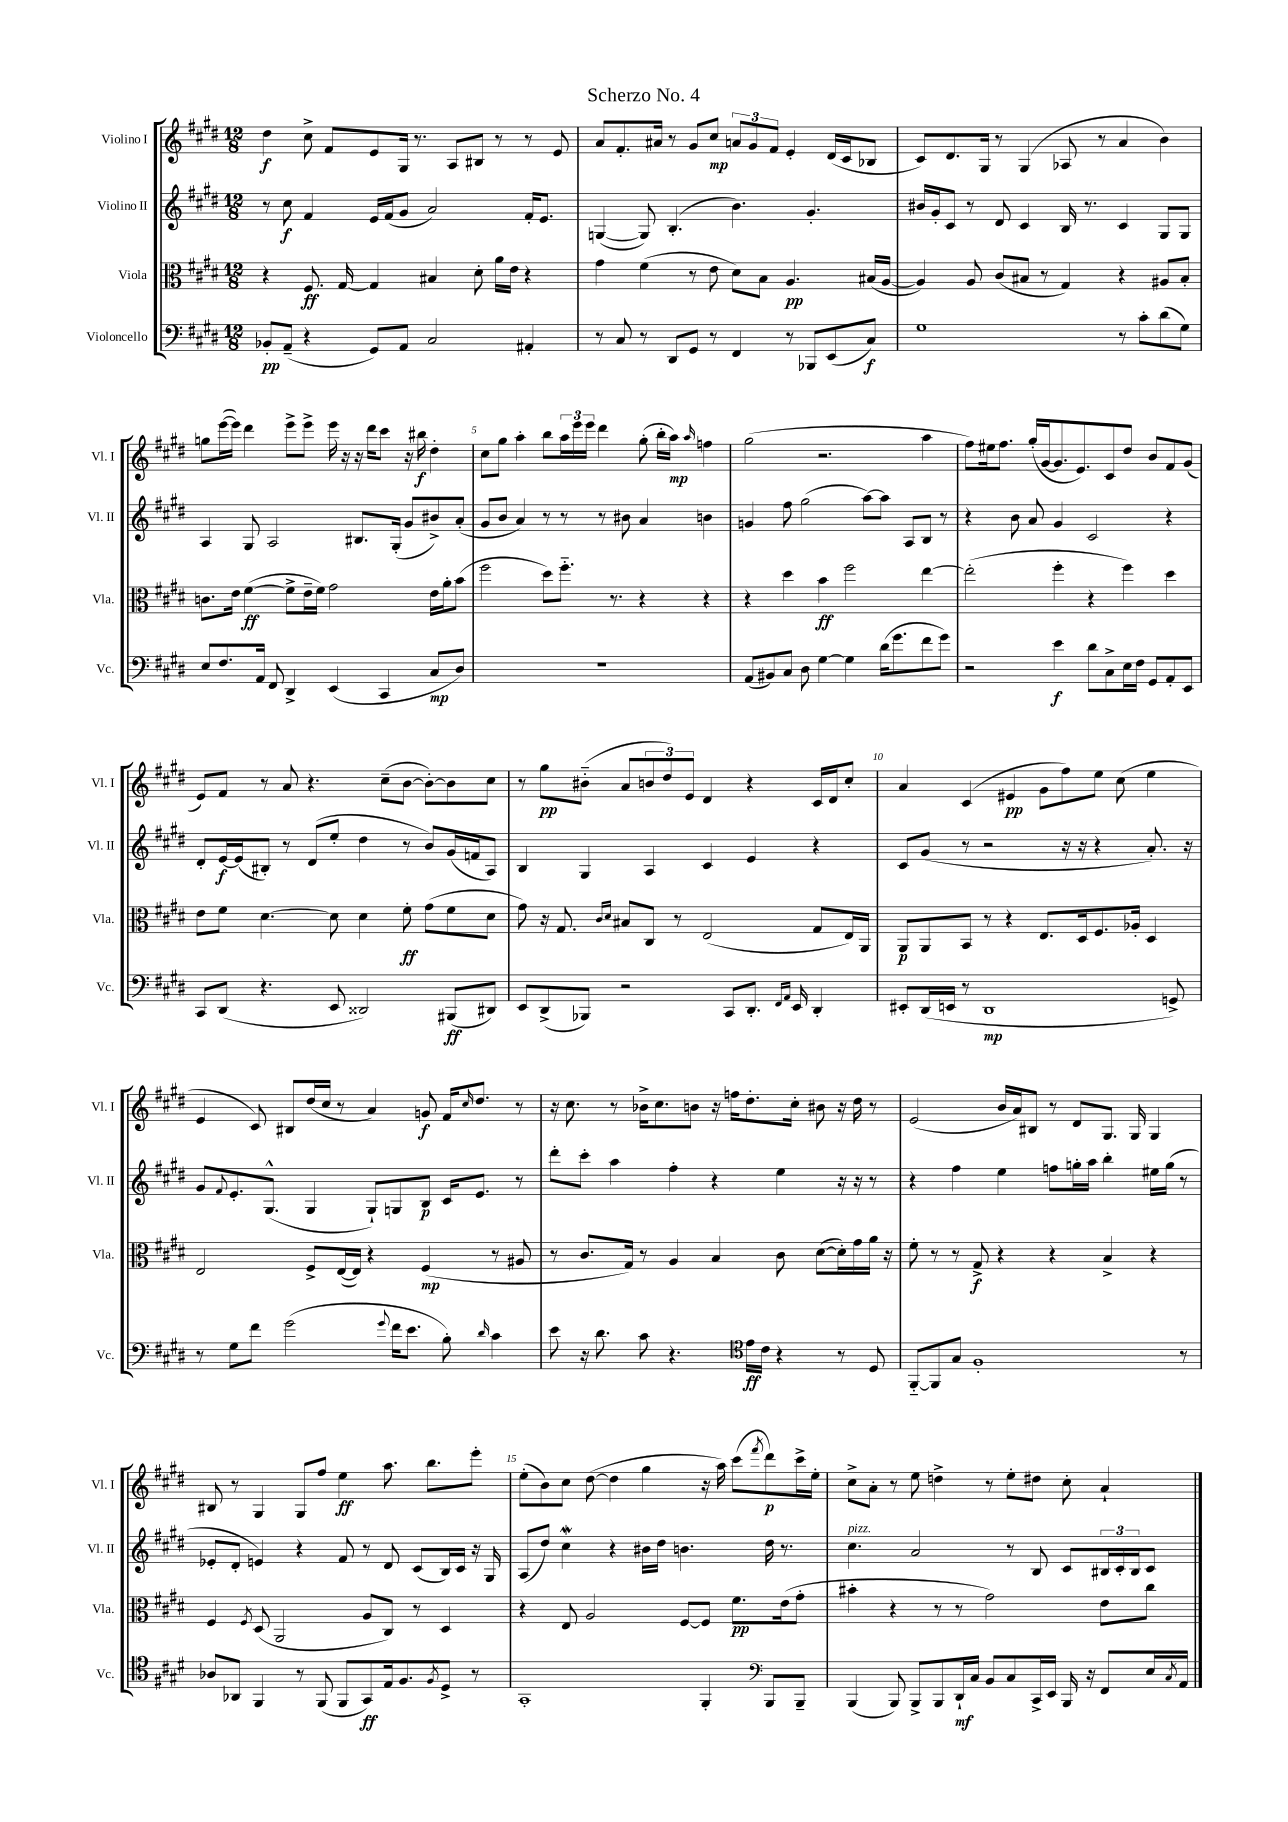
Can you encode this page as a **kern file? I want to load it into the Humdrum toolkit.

**kern	**dynam	**kern	**dynam	**kern	**dynam	**kern	**dynam
*part4	*part4	*part3	*part3	*part2	*part2	*part1	*part1
*staff4	*staff4	*staff3	*staff3	*staff2	*staff2	*staff1	*staff1
*I"Violoncello	*	*I"Viola	*	*I"Violino II	*	*I"Violino I	*
*I'Vc.	*	*I'Vla.	*	*I'Vl. II	*	*I'Vl. I	*
*clefF4	*	*clefC3	*	*clefG2	*	*clefG2	*
*k[f#c#g#d#]	*	*k[f#c#g#d#]	*	*k[f#c#g#d#]	*	*k[f#c#g#d#]	*
*M12/8	*	*M12/8	*	*M12/8	*	*M12/8	*
=1	=1	=1	=1	=1	=1	=1	=1
8BB-X'/L	pp	4r	.	8r	.	4dd#\	f
(8AA~/J	.	.	.	8cc#\	f	.	.
4r	.	8.F#/	ff	4f#/	.	8cc#^\	.
.	.	.	.	.	.	8f#/L	.
.	.	[16G#/	.	.	.	.	.
8GG#/L)	.	4G#/]	.	16e/LL	.	8e/	.
.	.	.	.	(16f#/J	.	.	.
8AA/J	.	.	.	8g#/J	.	16G#/Jk	.
.	.	.	.	.	.	8.r	.
2C#/	.	4B#X/	.	2a/)	.	.	.
.	.	.	.	.	.	8A/L	.
.	.	8d#'\	.	.	.	8B#X/J	.
.	.	16a\LL	.	.	.	8r	.
.	.	16e\JJ	.	.	.	.	.
4AA#X'/	.	4r	.	16f#'/KL	.	8r	.
.	.	.	.	8.e/J	.	.	.
.	.	.	.	.	.	8e/	.
=2	=2	=2	=2	=2	=2	=2	=2
8r	.	4g#\	.	([4Gn/	.	8a/L	.
8C#/	.	.	.	.	.	8.f#'/	.
8r	.	(4f#\	.	8G/])	.	.	.
.	.	.	.	.	.	16a#X/Jk	.
8DD#/L	.	.	.	(4.B'/	.	8r	.
8GG#/J	.	8r	.	.	.	8g#/L	.
8r	.	8e\	.	.	.	8cc#/J	mp
4FF#/	.	8d#\L)	.	4.b\)	.	12an/L	.
.	.	.	.	.	.	12g#/	.
.	.	8B\J	.	.	.	.	.
.	.	.	.	.	.	12f#/J	.
8r	.	4.A/	pp	.	.	4e'/	.
8BBB-X/L	.	.	.	4.g#'/	.	.	.
(8EE/	.	.	.	.	.	(16d#/LL	.
.	.	.	.	.	.	16c#/J	.
8C#/J)	f	(16B#X/LL	.	.	.	8B-X/J	.
.	.	[16A/JJ	.	.	.	.	.
=3	=3	=3	=3	=3	=3	=3	=3
1G#	.	4A/])	.	16b#X/LL	.	8c#/L)	.
.	.	.	.	16g#'/J	.	.	.
.	.	.	.	8c#/J	.	8.d#/	.
.	.	8A/	.	8r	.	.	.
.	.	.	.	.	.	16G#/Jk	.
.	.	(8c#/L	.	8d#/	.	8r	.
.	.	8B#X/J	.	4c#/	.	(4G#/	.
.	.	8r	.	.	.	.	.
.	.	4G#/)	.	16B/	.	8A-X/	.
.	.	.	.	8.r	.	.	.
.	.	.	.	.	.	8r	.
8r	.	4r	.	4c#/	.	4a/	.
8c#'\L	.	.	.	.	.	.	.
(8d#\	.	8A#X/L	.	8G#/L	.	4b\)	.
8G#\J)	.	8B#'/J	.	8G#/J	.	.	.
!!LO:LB:g=z
=4	=4	=4	=4	=4	=4	=4	=4
8E/L	.	8.cn\L	.	4A/	.	8ggn\L	.
8.F#/	.	.	.	.	.	([16eee\L	.
.	.	16e\Jk	.	.	.	16eee\JJ])	.
.	.	([4f#\	ff	8G#/	.	4ddd#\	.
16AA/Jk	.	.	.	.	.	.	.
8FF#/	.	.	.	2A/	.	.	.
4DD#^/	.	8f#^\L]	.	.	.	8eee^\L	.
.	.	16e~\L	.	.	.	8eee^\J	.
.	.	16f#\JJ)	.	.	.	.	.
(4EE/	.	2g#\	.	.	.	16eee\	.
.	.	.	.	.	.	16r	.
.	.	.	.	8.B#X/L	.	16r	.
.	.	.	.	.	.	16ddd#\KL	.
4CC#/	.	.	.	.	.	8ccc#\J	.
.	.	.	.	(16G#'/Jk	.	.	.
.	.	.	.	8g#/L	.	16r	.
.	.	.	.	.	.	16bb#X\	f
8C#/L	mp	16e\LL	.	8b#X^/)	.	4dd#'\	.
.	.	16a'\J	.	.	.	.	.
8D#/J)	.	(8b\J	.	(8a'/J	.	.	.
=5	=5	=5	=5	=5	=5	=5	=5
1.r	.	2ff#\	.	8g#/L	.	8cc#\L	.
.	.	.	.	8b/J	.	8gg#\J	.
.	.	.	.	4a/)	.	4aa'\	.
.	.	8dd#\L)	.	8r	.	8bb\L	.
.	.	8.ff#\J	.	8r	.	24aa\L	.
.	.	.	.	.	.	24eee\	.
.	.	.	.	.	.	24eee\JJ	.
.	.	.	.	8r	.	4ddd#\	.
.	.	8.r	.	.	.	.	.
.	.	.	.	8b#X\	.	.	.
.	.	4r	.	4a/	.	(8gg#'\	.
.	.	.	.	.	.	16bb'\LL	.
.	.	.	.	.	.	16aa\JJ)	mp
.	.	.	.	.	.	16qqaa/	.
.	.	4r	.	4bn\	.	4ffn\	.
=6	=6	=6	=6	=6	=6	=6	=6
(8AA/L	.	4r	.	4gn/	.	(2gg#\	.
8BB#X/)	.	.	.	.	.	.	.
8C#/J	.	4dd#\	.	8ff#\	.	.	.
8D#\	.	.	.	(2gg#\	.	.	.
[4G#\	.	4b\	ff	.	.	2.r	.
4G#\]	.	2ff#\	.	.	.	.	.
.	.	.	.	[8aa\L)	.	.	.
(16d#\KL	.	.	.	8aa\J]	.	.	.
8.g#\	.	.	.	.	.	.	.
.	.	.	.	8A/L	.	.	.
8f#\	.	[4ee\	.	8B/J	.	4aa\	.
8g#\J)	.	.	.	8r	.	.	.
=7	=7	=7	=7	=7	=7	=7	=7
2r	.	(2ee'\]	.	4r	.	8ff#\L)	.
.	.	.	.	.	.	16ee#X\k	.
.	.	.	.	.	.	8.ff#\J	.
.	.	.	.	8b\	.	.	.
.	.	.	.	8a/	.	(16gg#'/LL	.
.	.	.	.	.	.	[16g#/J	.
4e\	f	4ff#'\	.	4g#/	.	8.g#/]	.
.	.	.	.	.	.	8.e/)	.
8d#\L	.	4r	.	2c#/	.	.	.
8C#^\	.	.	.	.	.	8c#/	.
16E\L	.	4ff#\)	.	.	.	8dd#/J	.
16F#\JJ	.	.	.	.	.	.	.
8GG#/L	.	.	.	.	.	8b/L	.
8AA'/	.	4dd#\	.	4r	.	8f#/	.
8EE/J	.	.	.	.	.	(8g#/J	.
!!LO:LB:g=z
=8	=8	=8	=8	=8	=8	=8	=8
8CC#/L	.	8e\L	.	8d#'/L	.	8e/L)	.
(8DD#/J	.	8f#\J	.	[16e/L	f	8f#/J	.
.	.	.	.	(16e/J]	.	.	.
4.r	.	[4.d#\	.	8B#X'/J)	.	8r	.
.	.	.	.	8r	.	8a/	.
.	.	.	.	(8d#/L	.	4.r	.
8EE/	.	8d#\]	.	8ee'/J	.	.	.
2DD##X/)	.	4d#\	.	4dd#\	.	.	.
.	.	.	.	.	.	(8cc#~\L	.
.	.	8f#'\	ff	8r	.	[8b\J	.
.	.	(8g#\L	.	8b/L)	.	8b'\L_)	.
(8BBB#X/L	ff	8f#\	.	(16g#/L	.	8b\]	.
.	.	.	.	16fn/J	.	.	.
8DD#X/J)	.	8d#\J	.	8A/J)	.	8cc#\J	.
=9	=9	=9	=9	=9	=9	=9	=9
8EE/L	.	8g#\)	.	4B/	.	8r	.
(8DD#^/	.	16r	.	.	.	8gg#\L	pp
.	.	8.G#/	.	.	.	.	.
8BBB-X/J)	.	.	.	4G#/	.	(8b#X\J	.
.	.	16qqc#/LL	.	.	.	.	.
.	.	16qqd#/JJ	.	.	.	.	.
2r	.	8B#X/L	.	.	.	8a/L	.
.	.	8C#/J	.	4A/	.	12bn/	.
.	.	.	.	.	.	12dd#/)	.
.	.	8r	.	.	.	.	.
.	.	.	.	.	.	12e/J	.
.	.	(2E/	.	4c#/	.	4d#/	.
8CC#/L	.	.	.	.	.	.	.
8.DD#'/J	.	.	.	4e/	.	4r	.
16qqFF#/LL	.	.	.	.	.	.	.
16qqAA/JJ	.	.	.	.	.	.	.
16EE/	.	.	.	.	.	.	.
4DD#'/	.	8G#/L	.	4r	.	16c#/LL	.
.	.	.	.	.	.	16d#/J	.
.	.	16E/L)	.	.	.	8cc#'/J	.
.	.	16AA/JJ	.	.	.	.	.
=10	=10	=10	=10	=10	=10	=10	=10
8EE#X'/L	.	8AA/L	p	8c#/L	.	4a/	.
(16DD#/L	.	8AA/	.	(8g#/J	.	.	.
16EEn/JJ	.	.	.	.	.	.	.
8r	.	8BB/J	.	8r	.	(4c#/	.
1DD#	mp	8r	.	2r	.	.	.
.	.	4r	.	.	.	4e#X/	pp
.	.	8.E/L	.	.	.	8g#\L	.
.	.	.	.	16r	.	8ff#\)	.
.	.	16D#/k	.	16r	.	.	.
.	.	8.F#/	.	4r	.	8ee\J	.
.	.	.	.	.	.	(8cc#\	.
.	.	16A-X'/Jk	.	.	.	.	.
.	.	4D#/	.	8.a'/)	.	4ee\	.
8GGn^/)	.	.	.	.	.	.	.
.	.	.	.	16r	.	.	.
!!LO:LB:g=z
=11	=11	=11	=11	=11	=11	=11	=11
8r	.	2E/	.	8g#/L	.	4e/	.
.	.	.	.	8qqf#/	.	.	.
8G#\L	.	.	.	8.e'/	.	.	.
8f#\J	.	.	.	.	.	8c#/)	.
.	.	.	.	(8.G#^^/J	.	.	.
(2g#\	.	.	.	.	.	8B#X/L	.
.	.	8F#^/L	.	4G#/	.	(16dd#/L	.
.	.	.	.	.	.	16cc#/JJ	.
.	.	([16E/L	.	.	.	8r	.
.	.	16E/JJ])	.	.	.	.	.
.	.	4r	.	8G#`/L)	.	4a/)	.
8qqg#/	.	.	.	.	.	.	.
16f#\KL	.	.	.	8Gn/	.	.	.
8.e\J	.	.	.	.	.	.	.
.	.	(4F#/	mp	8B/J	p	8gn/	f
8B'\)	.	.	.	16c#/KL	.	16f#/KL	.
.	.	.	.	.	.	16qqcc#/	.
.	.	.	.	8.e/J	.	8.dd#/J	.
16qqd#/	.	.	.	.	.	.	.
4c#\	.	8r	.	.	.	.	.
.	.	8A#X/	.	8r	.	8r	.
=12	=12	=12	=12	=12	=12	=12	=12
8e\	.	8r	.	8ddd#'\L	.	16r	.
.	.	.	.	.	.	8.cc#\	.
16r	.	8.c#/L	.	8ccc#'\J	.	.	.
8.d#\	.	.	.	.	.	.	.
.	.	.	.	4aa\	.	8r	.
.	.	16G#/Jk)	.	.	.	.	.
8c#\	.	8r	.	.	.	16b-X^\KL	.
.	.	.	.	.	.	8.cc#\	.
4.r	.	4A/	.	4ff#'\	.	.	.
.	.	.	.	.	.	8bn\J	.
.	.	4B/	.	4r	.	16r	.
.	.	.	.	.	.	16ffn\KL	.
*clefC4	*	*	*	*	*	*	*
16e\LL	ff	.	.	.	.	8.dd#'\	.
16c#\JJ	.	.	.	.	.	.	.
4r	.	8c#\	.	4ee\	.	.	.
.	.	.	.	.	.	16cc#'\Jk	.
.	.	([8d#\L	.	.	.	8b#X\	.
8r	.	16d#'\L])	.	16r	.	16r	.
.	.	16g#\	.	16r	.	16dd#\	.
8D#/	.	16a\JJ	.	8r	.	8r	.
.	.	16r	.	.	.	.	.
=13	=13	=13	=13	=13	=13	=13	=13
[8FF#/L	.	8f#'\	.	4r	.	(2e/	.
8FF#/]	.	8r	.	.	.	.	.
8G#/J	.	8r	.	4ff#\	.	.	.
1F#'	.	8G#^/	f	.	.	.	.
.	.	4r	.	4ee\	.	16b/LL	.
.	.	.	.	.	.	16a/J)	.
.	.	.	.	.	.	8B#X/J	.
.	.	4r	.	8ffn\L	.	8r	.
.	.	.	.	16ggn'\L	.	8d#/L	.
.	.	.	.	16aa\JJ	.	.	.
.	.	4B^/	.	4bb'\	.	8.G#/J	.
.	.	.	.	.	.	16G#/	.
.	.	4r	.	16ee#X\LL	.	4G#/	.
.	.	.	.	(16gg\JJ	.	.	.
8r	.	.	.	8r	.	.	.
!!LO:LB:g=z
=14	=14	=14	=14	=14	=14	=14	=14
8A-X/L	.	4F#/	.	8e-X'/L	.	8B#X/	.
8AA-X/J	.	.	.	8d#'/J	.	8r	.
.	.	8qF#/	.	.	.	.	.
4FF#/	.	(8D#/	.	4en/)	.	4G#/	.
.	.	2AA/	.	.	.	.	.
8r	.	.	.	4r	.	8G#/L	.
(8FF#/	.	.	.	.	.	8ff#/J	.
8FF#/L	.	.	.	8f#/	.	4ee\	ff
8GG#/)	ff	8A/L	.	8r	.	.	.
16E/k	.	8C#/J)	.	8d#/	.	8.aa\	.
8.F#/	.	.	.	.	.	.	.
.	.	8r	.	(8c#/L	.	.	.
.	.	.	.	.	.	8.bb\L	.
8qF#/	.	.	.	.	.	.	.
8D#^/J	.	4D#/	.	16B/L)	.	.	.
.	.	.	.	16c#/JJ	.	.	.
8r	.	.	.	16r	.	8eee'\J	.
.	.	.	.	16G#/	.	.	.
=15	=15	=15	=15	=15	=15	=15	=15
1GG#'	.	4r	.	(8A/L	.	(8ee'\L	.
.	.	.	.	8dd#/J)	.	8b\)	.
.	.	8E/	.	4cc#W\	.	8cc#\J	.
.	.	2A/	.	.	.	([8dd#\	.
.	.	.	.	4r	.	4dd#\]	.
.	.	.	.	16b#X\LL	.	4gg#\	.
.	.	.	.	16dd#\JJ	.	.	.
.	.	[8F#/L	.	4.bn\	.	.	.
4FF#'/	.	8F#/J]	.	.	.	16r	.
.	.	.	.	.	.	16aa\)	.
.	.	8.f#\L	pp	.	.	(8ccc#\L	.
*clefF4	*	*	*	*	*	*	*
.	.	.	.	.	.	8qfff#/	.
8BBB/L	.	.	.	16dd#\	.	8ddd#\)	p
.	.	(16e\k	.	8.r	.	.	.
8BBB~/J	.	8g#'\J	.	.	.	16ccc#^\L	.
.	.	.	.	.	.	16ee'\JJ	.
=16	=16	=16	=16	=16	=16	=16	=16
!	!	!	!	!LO:TX:a:i:t=pizz.	!	!	!
(4BBB/	.	4b#X'\	.	4.cc#\	.	8cc#^\L	.
.	.	.	.	.	.	8a'\J	.
8BBB/)	.	4r	.	.	.	8r	.
8BBB^/L	.	.	.	2a/	.	8ee\	.
8BBB/	.	8r	.	.	.	4ddn^\	.
16DD#`/L	mf	8r	.	.	.	.	.
16C#/JJ	.	.	.	.	.	.	.
8BB/L	.	2g#\)	.	.	.	8r	.
8C#/	.	.	.	8r	.	8ee'\L	.
16CC#^/L	.	.	.	8B/	.	8dd#X\J	.
16EE/JJ	.	.	.	.	.	.	.
16BBB/	.	.	.	8c#/L	.	8cc#'\	.
16r	.	.	.	.	.	.	.
8FF#/L	.	8e\L	.	24B#X/L	.	4a`/	.
.	.	.	.	24c#'/	.	.	.
.	.	.	.	24B#/J	.	.	.
16E/L	.	8cc#\J	.	8c#/J	.	.	.
8qC#/	.	.	.	.	.	.	.
16AA/JJ	.	.	.	.	.	.	.
==	==	==	==	==	==	==	==
*-	*-	*-	*-	*-	*-	*-	*-
